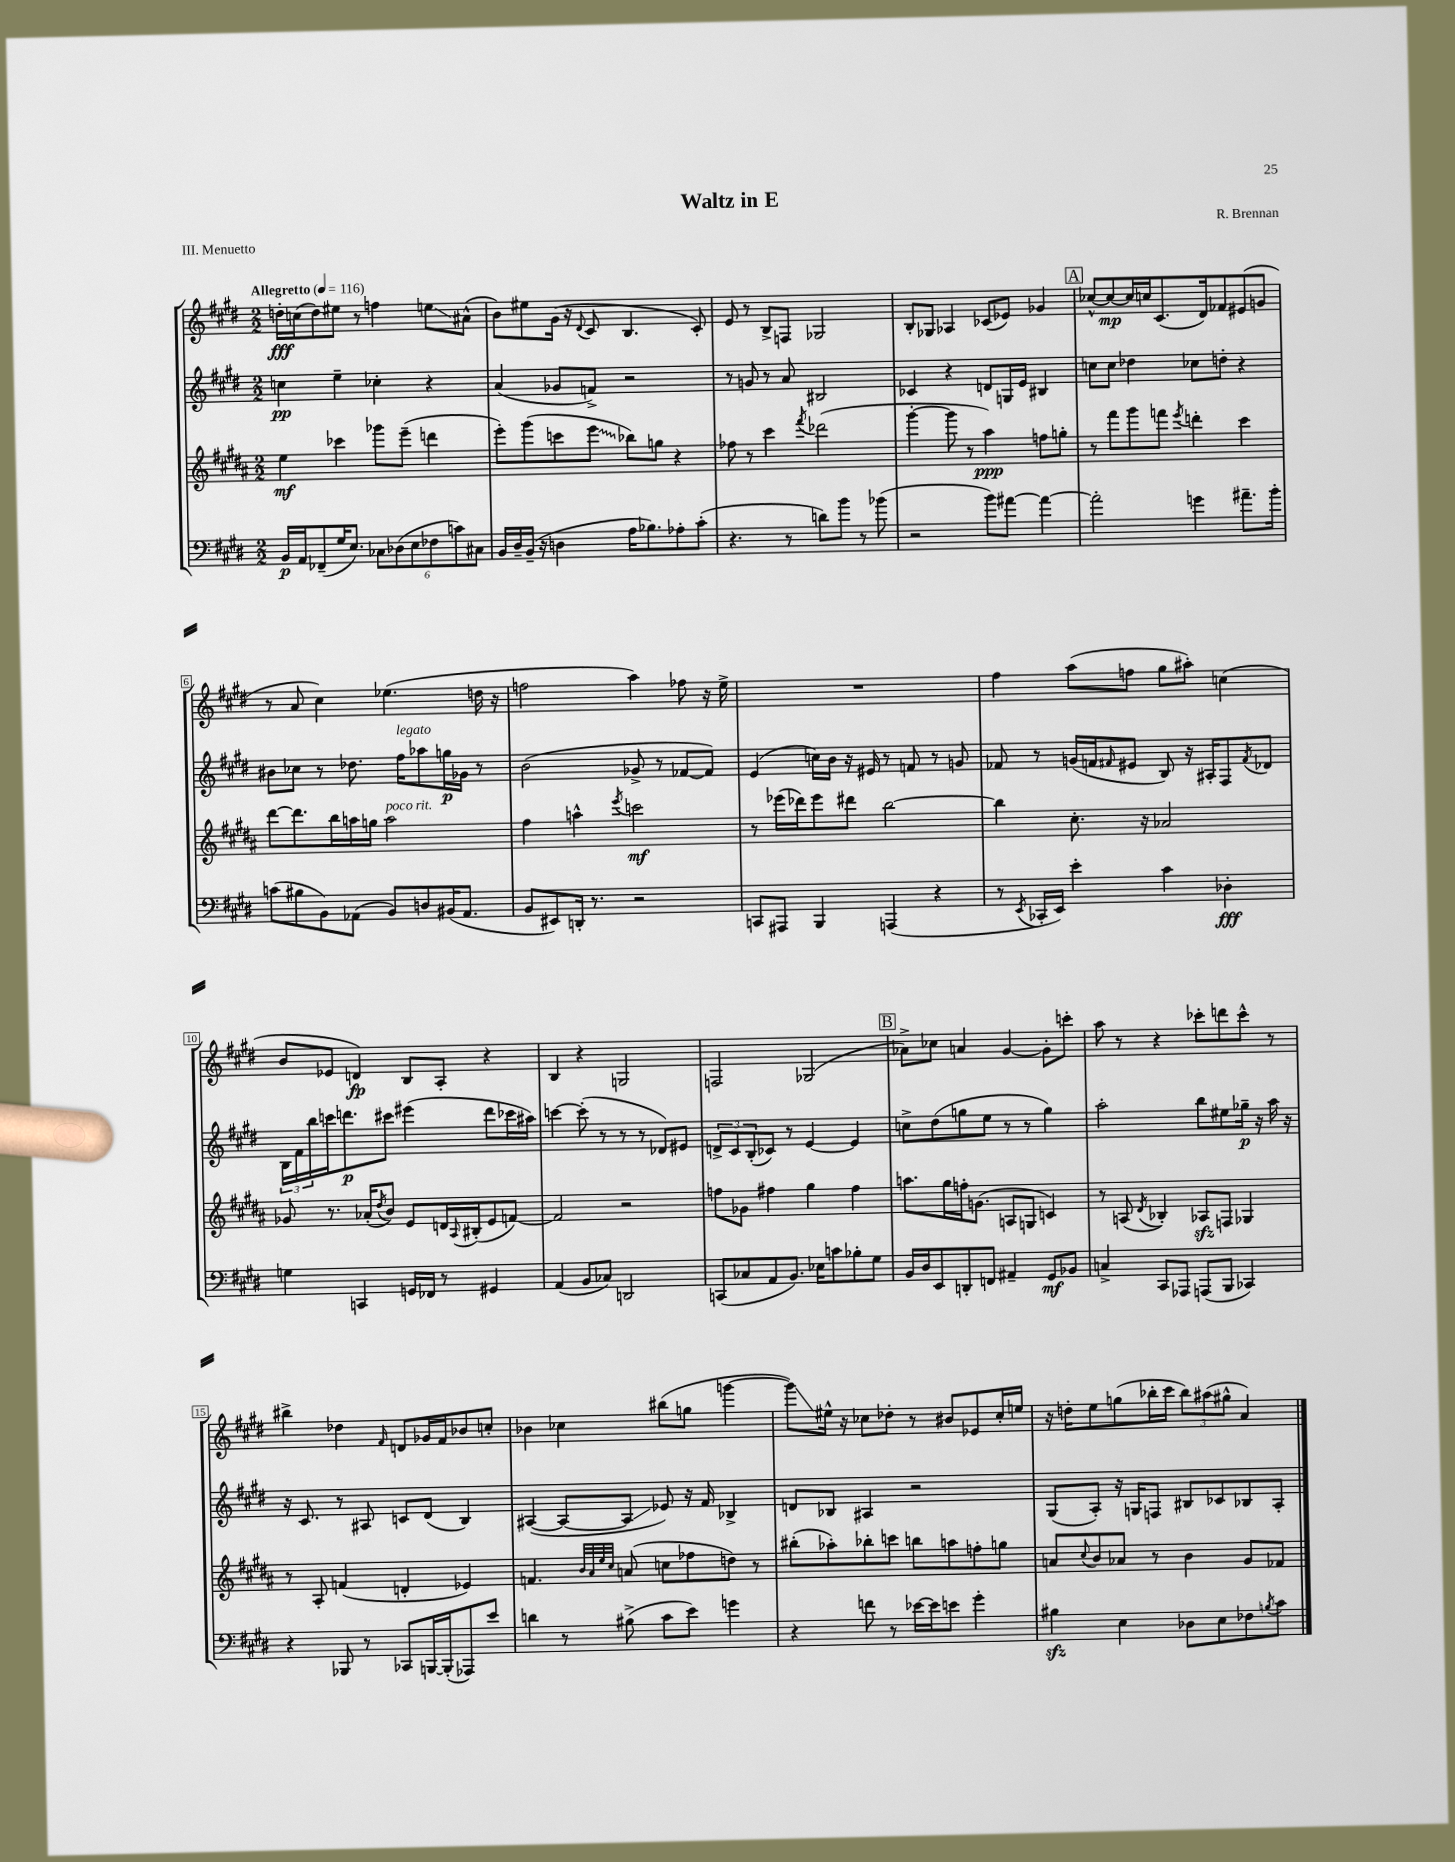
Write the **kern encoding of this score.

**kern	**kern	**kern	**kern
*staff4	*staff3	*staff2	*staff1
*clefF4	*clefG2	*clefG2	*clefG2
*k[f#c#g#d#]	*k[f#c#g#d#a#]	*k[f#c#g#d#]	*k[f#c#g#d#]
*M2/2	*M2/2	*M2/2	*M2/2
*MM116	*MM116	*MM116	*MM116
16BB/LL	4ee\	4cc\	16dd'\LL
16AA/J	.	.	(16cc\J
(8FF-~/	.	.	8dd\)
16G#/K	4ccc-\	4ee~\	8ee#\J
8.E/J)	.	.	.
.	.	.	8r
12C-\L	8ggg-\L	4cc-'\	4ff\
(12D-\	.	.	.
.	(8eee~\J	.	.
12E\	.	.	.
12F-\	4ddd\	4r	8ee\L
12c\)	.	.	.
.	.	.	(8a#^^\J
12C#\J	.	.	.
=	=	=	=
16BB/LL	8eee'\L)	(4a/	8b\L)
16D#~/	.	.	.
(16BB~/JJ	(8ggg#\	.	8ee#\
16r	.	.	.
4D\	8ccc\	8g-/L	(16g#\Jk
.	.	.	16r
.	.	.	8qqd#/
.	8eee\J	8f^/J)	8c#/
16A\LK	8bb-\L)	2r	4.B/
8.B-\)	.	.	.
.	8gg\J	.	.
8A-'\	4r	.	.
(8c#'\J	.	.	8c#'/)
=	=	=	=
4.r	8ff-\	8r	8e/
.	8r	8g/	8r
.	4ccc#\	8r	8B^/L
8r	.	8a/	8F/J
.	8qfff#/	.	.
8d\L)	(2ddd-\	2B#/	2G-/
8b\J	.	.	.
8r	.	.	.
(8b-\	.	.	.
=	=	=	=
2r	[4ggg#'\	4c-/	8B'/L
.	.	.	8G-/J
.	8ggg#\]	4r	4A-/
.	8r	.	.
8b\L)	4aa#\)	8d/L	(8c-/L
[8a#\J	.	16G/L	8e-/J)
.	.	16e/JJ	.
4a#\_	8ff\L	4B#/	4g-/
.	8gg'\J	.	.
=	=	=	=
2a#'\]	8r	8cc\L	[8cc-^^/L
.	8fff#\L	8cc\J	8cc-/_
.	8ggg#\	4dd-\	16cc-/]L
.	.	.	16cc/J
.	8fff\J	.	(8.c#/
.	8qeee/	.	.
4g\	4ddd'\	8cc-\L	.
.	.	.	16d#/k)
.	.	8dd'\J	8f-/
8.a#~\L	4ccc#\	4r	(8e#/
.	.	.	8g/J
16b'\Jk	.	.	.
=	=	=	=
(8c\L	[8ddd#\L	8b#\L	8r
8B#\	8.ddd#\]	8cc-\J	8a/
8BB\)	.	8r	4cc#\)
.	16bb\L	.	.
(8AA-\J	16aa\	8.dd-\	.
.	16gg\JJ	.	.
8BB/L)	2aa\	.	(4.ee-\
.	.	16ff#\LK	.
8D/	.	8aa-\	.
(16BB#/K	.	16gg\L	.
8.AA-/J	.	16g-\JJ	.
.	.	8r	16dd\
.	.	.	16r
=	=	=	=
8BB/L	4ff#\	(2b\	2ff\
8EE#/)	.	.	.
16DD'/Jk	4aa^^\	.	.
8.r	.	.	.
.	8qeee/	.	.
2r	2ccc\	8g-^/	4aa\)
.	.	8r	.
.	.	[8f-/L	8ff-\
.	.	8f-/]J)	16r
.	.	.	16ee^\
=	=	=	=
8CC/L	8r	(4e/	1r
8AAA#/J	(16eee-\LL	.	.
.	16ddd-\J)	.	.
4BBB/	8eee-\	16cc\LL)	.
.	.	16b\JJ	.
.	8ddd#\J	16r	.
.	.	16e#/	.
(4AAA/	[2bb\	8r	.
.	.	8f/	.
4r	.	8r	.
.	.	8g/	.
=	=	=	=
8r	4bb\]	8f-/	4ff#\
8qEE/	.	.	.
16CC-'/LL	.	8r	.
16EE/JJ)	.	.	.
4e'\	8.cc#'\	(16g/LL	(8aa\L
.	.	16f/J	.
.	.	16qqf#/	.
.	.	8e#/J	8ff\J
.	16r	.	.
4c#\	2a-/	8B/)	8gg#\L
.	.	16r	8aa#'\J)
.	.	16A#'/LK	.
4D-'\	.	8F#/	(4cc\
.	.	8qf#/	.
.	.	8d-/J	.
=	=	=	=
4G\	8g-/	24B\LL	8b/L
.	.	24f#\	.
.	.	24bb\	.
.	8.r	16ccc\J	8e-/J
.	.	8.ddd\	.
4CC/	.	.	4d/)
.	(16a-'/LK	.	.
.	8qdd#/	.	.
.	8b/J)	8ccc#\J	.
16GG/LL	8e/L	(4eee#\	8B/L
16FF-/JJ	.	.	.
8r	16d/L	.	8A'/J
.	8qqA#/	.	.
.	(16B#'/J	.	.
4GG#/	8e/	8ddd\L	4r
.	[8f/J)	16ccc-\L	.
.	.	16aa#\JJ)	.
=	=	=	=
(4AA/	2f/]	[4ccc\	4B/
8BB/L	.	(8ccc'\]	4r
8C-/J)	.	8r	.
2DD/	2r	8r	2G/
.	.	8r	.
.	.	8d-/L)	.
.	.	8e#/J	.
=	=	=	=
(8CC/L	8ff\L	12d^/L	2F/
.	.	12c#/	.
8C-/	8g-\J	.	.
.	.	(12B'/	.
8AA/	4ff#\	8c-/J)	.
8.BB/J)	.	8r	.
.	4gg#\	[4e/	(2G-/
16E-\LK	.	.	.
8c\	.	.	.
8B-'\	4ff#\	4e/]	.
8G#\J	.	.	.
=	=	=	=
16BB/LL	8.aa\L	8cc^\L	8a-^\L)
16D#/J	.	.	.
8EE/	.	(8dd#\	8cc-\J
.	16gg#\L	.	.
8DD'/	16ff'\J	8gg\	4a/
.	(8.g\J	.	.
8FF/J	.	8ee\J	.
4AA#~/	8A/L	8r	[4g#/
.	8G/J	8r	.
8GG#/L	4c/)	4gg\)	8g#'\]L
8BB-/J	.	.	8ccc'\J
=	=	=	=
4C^/	8r	2aa'\	8aa\
.	(8A/	.	8r
.	8qd#/	.	.
8CC#/L	4B-'/)	.	4r
8AAA-/J	.	.	.
(8AAA/L	8A-/L	8bb\L	8ccc-'\L
8BBB/J	8F/J	8ee#\	8ddd\
4CC-/)	4G-/	16gg-~\Jk	8ccc-^^\J
.	.	16r	.
.	.	16aa\	8r
.	.	16r	.
=	=	=	=
4r	8r	16r	4bb#^\
.	.	8.c#/	.
.	8A#'/	.	.
8BBB-/	(4f/	8r	4dd-\
8r	.	8A#/	.
.	.	.	16qqf#/
8CC-/L	4d'/	8c/L	8d/L
[16BBB/L	.	(8d#/J	16g-/L
(16BBB'/]J	.	.	16f#/J
8AAA-/)	4e-/)	4B/)	8b-/
8e/J	.	.	8cc'/J
=	=	=	=
4d\	4.f/	([4A#/	4b-\
8r	.	8A#/_L	4cc-\
.	32qqb/LLL	.	.
.	32qqa#/	.	.
.	32qqee/	.	.
.	32qqcc#/JJJ	.	.
(8B#^\	(8a/	8A#/]J	.
8c#\L	8cc\L	8e-/)	(8bb#\L
8e\J)	8ff-\	16r	8gg\J
.	.	16f#/	.
4g\	8dd\J)	4B-^/	[4ggg\
.	8r	.	.
=	=	=	=
4r	(8bb#'\L	8d/L	8ggg\]L)
.	8aa-'\)	8B-/J	16ee#^^\Jk
.	.	.	16r
8f\	8bb-'\	4A#/	8cc-\L
8r	8ccc\J	.	8dd-'\J
[16e-\LL	8bb\L	2r	8r
16e-\]J	.	.	.
8e\J	8aa\	.	8b#/L
4g#'\	8ff'\	.	8e-/
.	8gg\J	.	16cc-'/L
.	.	.	16ee/JJ
=	=	=	=
4B#\	8a/L	(8G#/L	16r
.	.	.	16dd'\LK
.	8qqcc#/	.	.
.	8b/	8A'/J)	8ee\
4E\	8a-/J	16r	(8gg\
.	.	16G/LK	.
.	8r	8F/J	16bb-'\L
.	.	.	16ccc#\JJ
8D-\L	4b\	8B#/L	12bb-\L)
.	.	.	(12aa#\
8E\	.	8c-/	.
.	.	.	12gg#^^\J
8F-\	8g#/L	8B-/	4a/)
8qB/	.	.	.
8c#\J	8f-/J	8A'/J	.
==	==	==	==
*-	*-	*-	*-
